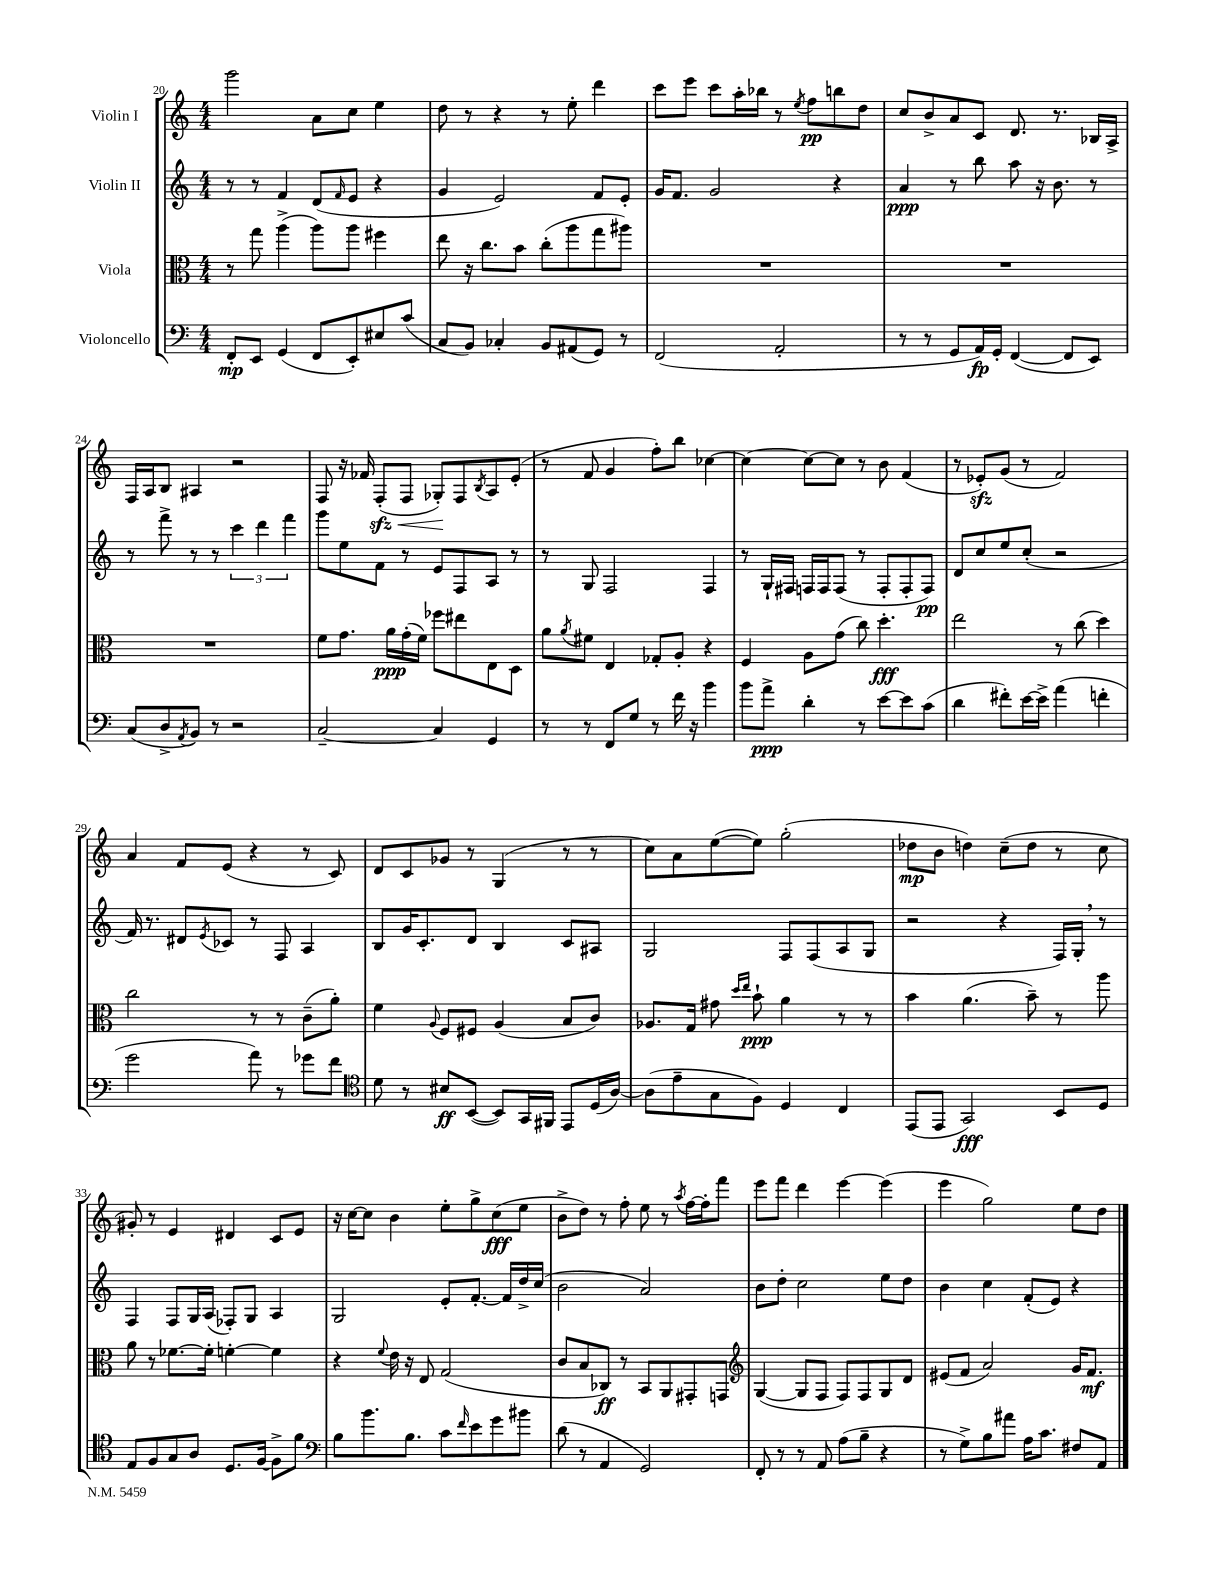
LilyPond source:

<<
\new StaffGroup <<
\new Staff = "s0" \with { instrumentName = "Violin I" } {
    \clef treble \key c \major \numericTimeSignature \time 4/4
    g'''2 a'8 c''8 e''4 |
    d''8 r8 r4 r8 e''8-. d'''4 |
    c'''8 e'''8 c'''8 a''16-. bes''16 r8 \acciaccatura { e''8 } f''8\pp b''8 d''8 |
    c''8 b'8-> a'8 c'8 d'8. r8. bes16 a16-> |
    f16 a16 b8 ais4 r2 |
    f8 r16 fes'16 f8-.\sfz\<( f8 ges8-.\!) f8 \acciaccatura { b8 } a8 e'8-.( |
    r8 f'8 g'4 f''8-.) b''8 ces''4~ |
    ces''4~ ces''8~ ces''8 r8 b'8 f'4( |
    r8 ees'8-.\sfz) g'8( r8 f'2) |
    a'4 f'8 e'8( r4 r8 c'8) |
    d'8 c'8 ges'8 r8 g4( r8 r8 |
    c''8) a'8 e''8~( e''8) g''2-.( |
    des''8\mp b'8 d''4) c''8--( d''8 r8 c''8 |
    gis'8-.) r8 e'4 dis'4 c'8 e'8 |
    r16 c''16~ c''8 b'4 e''8-. g''8-> c''8\fff( e''8 |
    b'8-> d''8) r8 f''8-. e''8 r8 \acciaccatura { a''8 } f''16~ f''16-. f'''8 |
    e'''8 f'''8 d'''4 e'''4~ e'''4( |
    e'''4 g''2) e''8 d''8 \bar "|." |
}
\new Staff = "s1" \with { instrumentName = "Violin II" } {
    \clef treble \key c \major \numericTimeSignature \time 4/4
    r8 r8 f'4 d'8( \grace { f'16 } e'8 r4 |
    g'4 e'2) f'8 e'8-. |
    g'16 f'8. g'2 r4 |
    a'4\ppp r8 b''8 a''8 r16 b'8. r8 |
    r8 f'''8-> r8 r8 \tuplet 3/2 { c'''4 d'''4 f'''4 } |
    g'''8 e''8 f'8 r8 e'8 f8 a8 r8 |
    r8 g8 f2 f4 |
    r8 g16-! fis16 f16 f16 f8( r8 f8-. f8-. f8\pp) |
    d'8 c''8 e''8 c''8-.( r2 |
    f'16) r8. dis'8 \acciaccatura { e'8 } ces'8 r8 f8 a4 |
    b8 g'16 c'8.-. d'8 b4 c'8 ais8 |
    g2 f8 f8( a8 g8 |
    r2 r4 f16) g16-. \breathe r8 |
    f4 f8 g16 a16( fes8-.) g8 a4 |
    g2 e'8-. f'8.~-. f'16 d''16-> c''16( |
    b'2 a'2) |
    b'8 d''8-. c''2 e''8 d''8 |
    b'4 c''4 f'8-.( e'8) r4 \bar "|." |
}
\new Staff = "s2" \with { instrumentName = "Viola" } {
    \clef alto \key c \major \numericTimeSignature \time 4/4
    r8 g''8 a''4->( a''8) a''8 fis''4 |
    e''8 r16 c''8. b'8 c''8-.( a''8 g''8 ais''8) |
    R1 |
    R1 |
    R1 |
    f'8 g'8. a'16\ppp g'16-.( f'16) fes''8 eis''8 e8 d8 |
    a'8 \acciaccatura { a'8 } fis'8 e4 ges8-. a8-. r4 |
    f4 a8 g'8( c''8) d''4.-.\fff |
    e''2 r8 c''8( d''4) |
    c''2 r8 r8 c'8--( a'8-.) |
    f'4 \appoggiatura { a8 } f8 fis8 a4( b8 c'8) |
    aes8. g16 gis'8 \grace { d''16 e''16 } b'8-!\ppp a'4 r8 r8 |
    b'4 a'4.( b'8--) r8 a''8 |
    a'8 r8 fes'8.~ fes'16-. f'4~-. f'4 |
    r4 \appoggiatura { f'8 } e'16 r16 e8 g2( |
    c'8 b8 ces8\ff) r8 b,8 a,8 gis,8-. g,8 |
    \clef treble g4~( g8 f8 f8) f8 g8 d'8 |
    eis'8( f'8 a'2) g'16 f'8.\mf \bar "|." |
}
\new Staff = "s3" \with { instrumentName = "Violoncello" } {
    \clef bass \key c \major \numericTimeSignature \time 4/4
    f,8-.\mp e,8 g,4( f,8 e,8-.) eis8 c'8( |
    c8 b,8) ces4-. b,8 ais,8( g,8) r8 |
    f,2( a,2-. |
    r8 r8 g,8 a,16\fp) g,16-. f,4~( f,8 e,8) |
    c8( d8-> \acciaccatura { a,8 } b,8) r8 r2 |
    c2~-- c4 g,4 |
    r8 r8 f,8 g8 r8 f'16 r16 b'4 |
    b'8 a'8->\ppp d'4-. r8 e'8~ e'8 c'8( |
    d'4 fis'8-.) e'16~ e'16-> a'4( f'4-. |
    g'2 a'8) r8 ges'8 f'8 |
    \clef tenor d'8 r8 bis8\ff b,8~( b,8) g,16 fis,16 e,8 d16( a16~) |
    a8( e'8-- g8 f8) d4 c4 |
    e,8( e,8 g,2\fff) b,8 d8 |
    e8 f8 g8 a8 d8. f16~ f8-> f'8 |
    \clef bass b8 b'8. b8. c'8 \grace { f'16 } e'8 g'8 bis'8 |
    d'8( r8 a,4 g,2) |
    f,8-. r8 r8 a,8 a8( b8-- r4 |
    r8 g8->) b8 ais'8 a16 c'8. fis8 a,8 \bar "|." |
}
>>
>>
\layout { \context { \Score currentBarNumber = #20 } }
